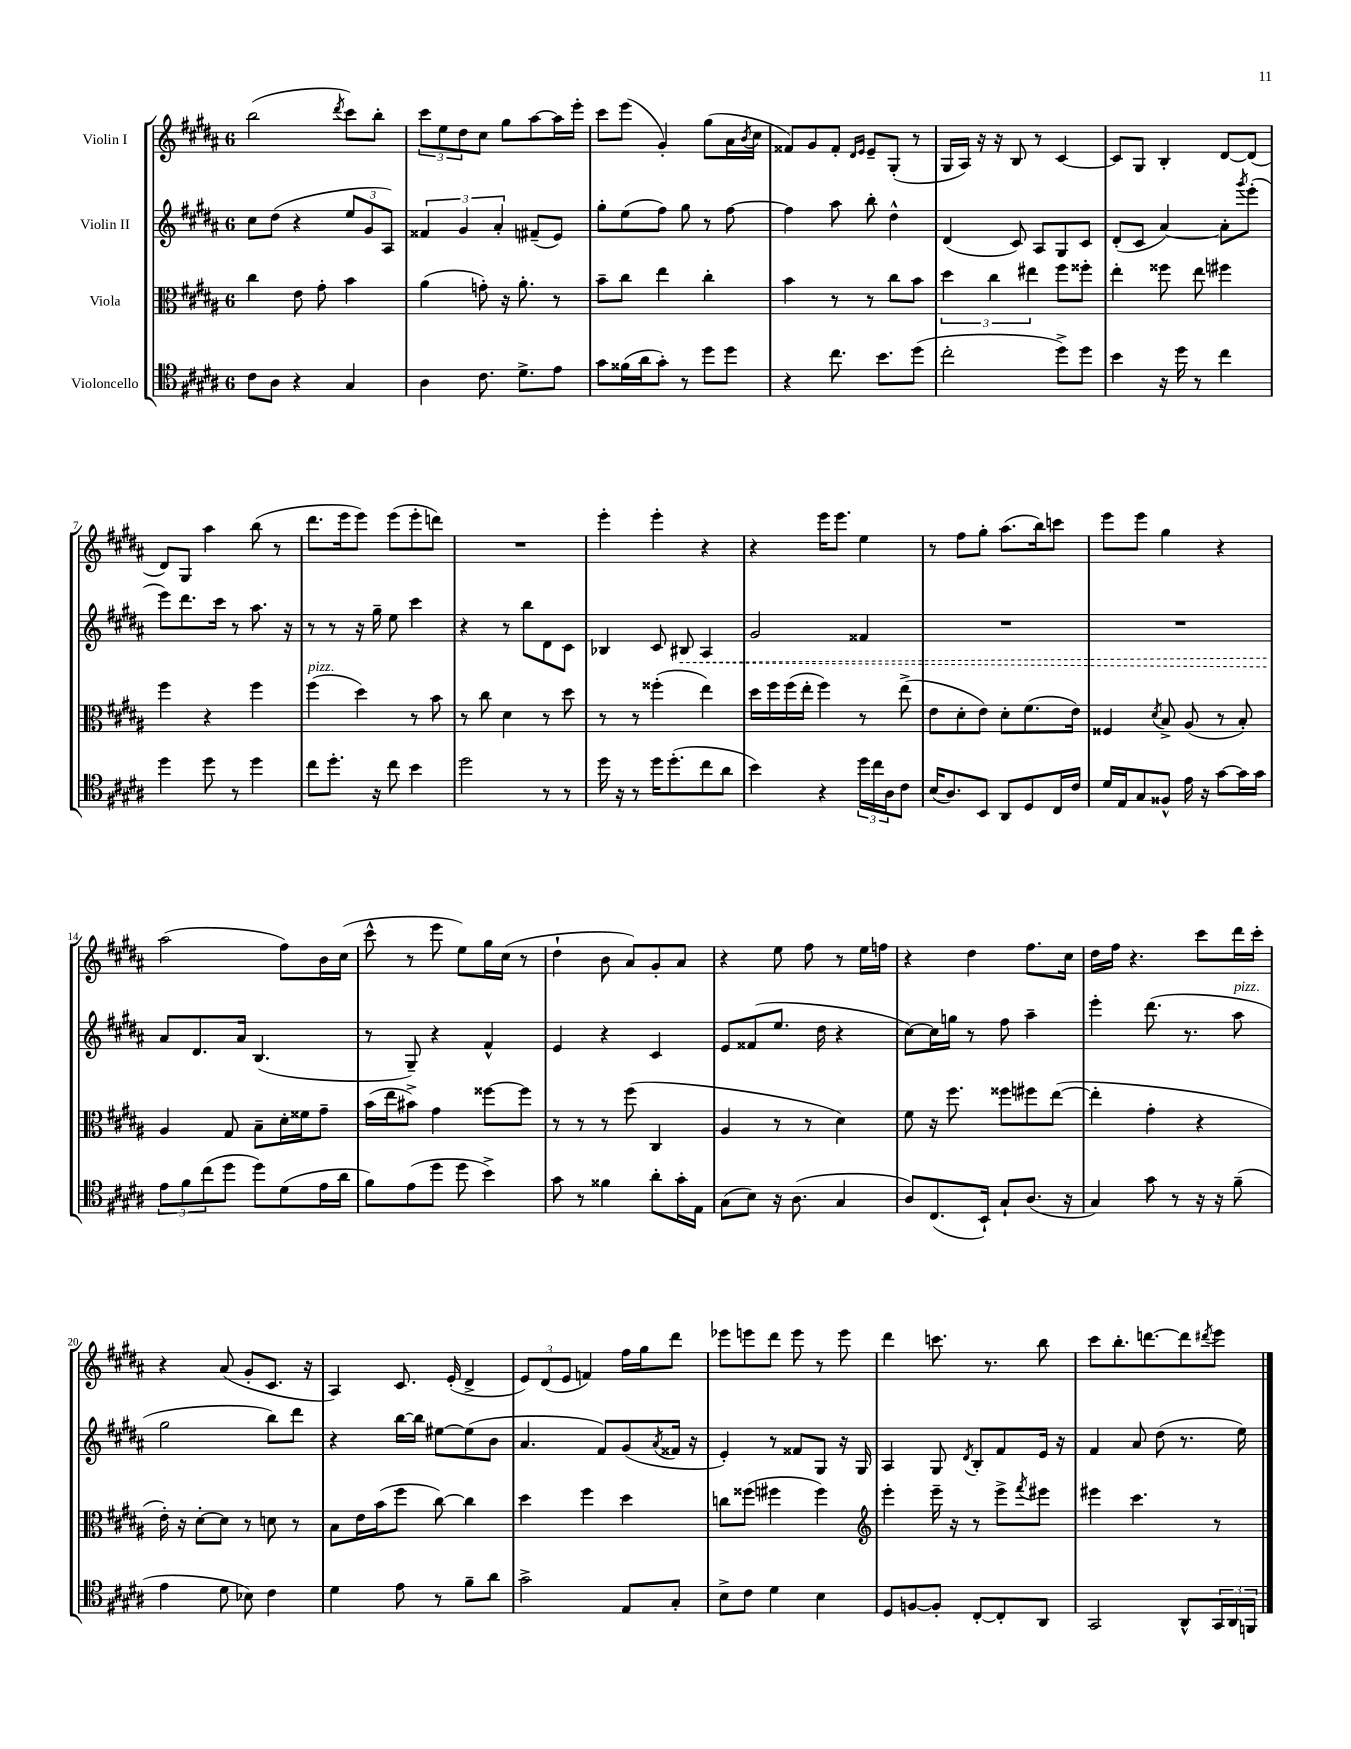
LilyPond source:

<<
\new StaffGroup <<
\new Staff = "s0" \with { instrumentName = "Violin I" } {
    \clef treble \key b \major \once \override Staff.TimeSignature.style = #'single-digit \time 6/8
    b''2( \acciaccatura { dis'''8 } cis'''8) b''8-. |
    \tuplet 3/2 { cis'''8 e''8 dis''8 } cis''8 gis''8 ais''8~ ais''16 e'''16-. |
    cis'''8 e'''8( gis'4-.) gis''8( ais'16 \acciaccatura { b'8 } cis''16 |
    fisis'8) gis'8 fisis'8-. \grace { dis'16 e'16 } e'8-- gis8-.( r8 |
    gis16 ais16) r16 r16 b8 r8 cis'4~ |
    cis'8 gis8 b4-. dis'8~ dis'8( |
    dis'8) gis8 ais''4 b''8( r8 |
    dis'''8. e'''16 e'''8) e'''8( e'''8-. d'''8) |
    R2. |
    e'''4-. e'''4-. r4 |
    r4 e'''16 e'''8. e''4 |
    r8 fis''8 gis''8-. ais''8.( b''16) c'''8 |
    e'''8 e'''8 gis''4 r4 |
    ais''2( fis''8) b'16 cis''16( |
    cis'''8-^ r8 e'''8 e''8) gis''16 cis''16( r8 |
    dis''4-! b'8 ais'8) gis'8-. ais'8 |
    r4 e''8 fis''8 r8 e''16 f''16 |
    r4 dis''4 fis''8. cis''16 |
    dis''16 fis''16 r4. cis'''8 dis'''16 cis'''16-. |
    r4 ais'8( gis'8-. cis'8. r16 |
    ais4) cis'8. e'16-.( dis'4-> |
    \tuplet 3/2 { e'8) dis'8( e'8 } f'4) fis''16 gis''16 dis'''8 |
    ees'''8 e'''8 dis'''8 e'''8 r8 e'''8 |
    dis'''4 c'''8. r8. b''8 |
    cis'''8 b''8.-. d'''8.~ d'''8 \acciaccatura { dis'''8 } e'''8 \bar "|." |
}
\new Staff = "s1" \with { instrumentName = "Violin II" } {
    \clef treble \key b \major \once \override Staff.TimeSignature.style = #'single-digit \time 6/8
    cis''8 dis''8( r4 \tuplet 3/2 { e''8 gis'8 ais8) } |
    \tuplet 3/2 { fisis'4 gis'4 ais'4-. } fis'8--( e'8) |
    gis''8-. e''8( fis''8) gis''8 r8 fis''8~ |
    fis''4 ais''8 b''8-. dis''4-^ |
    dis'4( cis'8) ais8 gis8 cis'8 |
    dis'8-.( cis'8 ais'4~) ais'8-. \acciaccatura { gis'''8 } e'''8-.( |
    e'''8) dis'''8. cis'''16 r8 ais''8. r16 |
    r8 r8 r16 gis''16-- e''8 cis'''4 |
    r4 r8 b''8 dis'8 cis'8 |
    bes4 cis'8 \once \override Hairpin.style = #'dashed-line bis8\< ais4 |
    gis'2 fisis'4 |
    R2. |
    R2. |
    ais'8\! dis'8. ais'16 b4.( |
    r8 gis8--) r4 fis'4-^ |
    e'4 r4 cis'4 |
    e'8 fisis'8( e''8. dis''16 r4 |
    cis''8~) cis''16 g''16 r8 fis''8 ais''4-- |
    e'''4-. dis'''8.( r8. ais''8^\markup { \italic "pizz." } |
    gis''2 b''8) dis'''8 |
    r4 b''16~ b''16 eis''8~ eis''8( b'8 |
    ais'4. fis'8) gis'8( \acciaccatura { ais'8 } fisis'16 r16 |
    e'4-.) r8 fisis'8 gis8 r16 gis16 |
    ais4 gis8 \acciaccatura { dis'8 } b8-. fis'8 e'16 r16 |
    fis'4 ais'8 dis''8( r8. e''16) \bar "|." |
}
\new Staff = "s2" \with { instrumentName = "Viola" } {
    \clef alto \key b \major \once \override Staff.TimeSignature.style = #'single-digit \time 6/8
    cis''4 e'8 gis'8-. b'4 |
    ais'4( g'8-.) r16 ais'8.-. r8 |
    b'8-- cis''8 e''4 cis''4-. |
    b'4 r8 r8 cis''8 b'8 |
    \tuplet 3/2 { dis''4 cis''4 eis''4 } fis''8 fisis''8-. |
    e''4-. fisis''8 e''8 fis''4 |
    fis''4 r4 fis''4 |
    fis''4^\markup { \italic "pizz." }( dis''4) r8 b'8 |
    r8 cis''8 dis'4 r8 dis''8 |
    r8 r8 fisis''4-.( e''4) |
    dis''16 fis''16 fis''16( e''16-. fis''4) r8 e''8->( |
    e'8 dis'8-. e'8) dis'8-. fis'8.( e'16) |
    fisis4 \acciaccatura { dis'8 } b8-> ais8( r8 b8-.) |
    ais4 gis8 b8-- dis'16-. fisis'16 gis'8-- |
    b'16( e''16 bis'8->) gis'4 fisis''8~ fisis''8 |
    r8 r8 r8 fis''8( cis4 |
    ais4 r8 r8 dis'4) |
    fis'8 r16 fis''8. fisis''8 fis''8 e''8~( |
    e''4-. gis'4-. r4 |
    e'16-.) r16 dis'8~-. dis'8 r8 d'8 r8 |
    b8 e'16 b'16( fis''8 cis''8~) cis''4 |
    dis''4 fis''4 dis''4 |
    c''8 fisis''8( fis''4 fis''4) |
    \clef treble e'''4-. e'''16-- r16 r8 e'''8-> \acciaccatura { fis'''8 } eis'''8 |
    eis'''4 cis'''4. r8 \bar "|." |
}
\new Staff = "s3" \with { instrumentName = "Violoncello" } {
    \clef tenor \key b \major \once \override Staff.TimeSignature.style = #'single-digit \time 6/8
    cis'8 ais8 r4 gis4 |
    ais4 cis'8. dis'8.-> e'8 |
    gis'8 fisis'16( ais'16 gis'8-.) r8 dis''8 dis''8 |
    r4 cis''8. b'8. dis''8( |
    cis''2-. dis''8->) dis''8 |
    b'4 r16 dis''16 r8 cis''4 |
    dis''4 dis''8 r8 dis''4 |
    cis''8 dis''8.-. r16 cis''8 b'4 |
    dis''2 r8 r8 |
    dis''16 r16 r8 dis''16 dis''8.-.( cis''8 ais'8 |
    b'4) r4 \tuplet 3/2 { dis''16 cis''16 ais16 } cis'8 |
    b16( ais8.) b,8 ais,8 dis8 cis16 cis'16 |
    dis'16 e16 gis8 fisis8-^ e'16 r16 gis'8~ gis'16 gis'16 |
    \tuplet 3/2 { e'8 fis'8 cis''8( } dis''8 dis''8) dis'8( e'16 ais'16 |
    fis'8) e'8( dis''8 dis''8 b'4->) |
    gis'8 r8 fisis'4 ais'8-. gis'16-. e16 |
    gis8( b8) r16 ais8.( gis4 |
    ais8) cis8.( b,16-!) gis8-! ais8.( r16 |
    gis4) gis'8 r8 r16 r16 fis'8--( |
    e'4 dis'8 bes8) cis'4 |
    dis'4 e'8 r8 fis'8-- ais'8 |
    gis'2-> e8 gis8-. |
    b8-> cis'8 dis'4 b4 |
    dis8 f8~ f8-. cis8~-. cis8-. ais,8 |
    gis,2 ais,8-^ \tuplet 3/2 { gis,16 ais,16 f,16 } \bar "|." |
}
>>
>>
